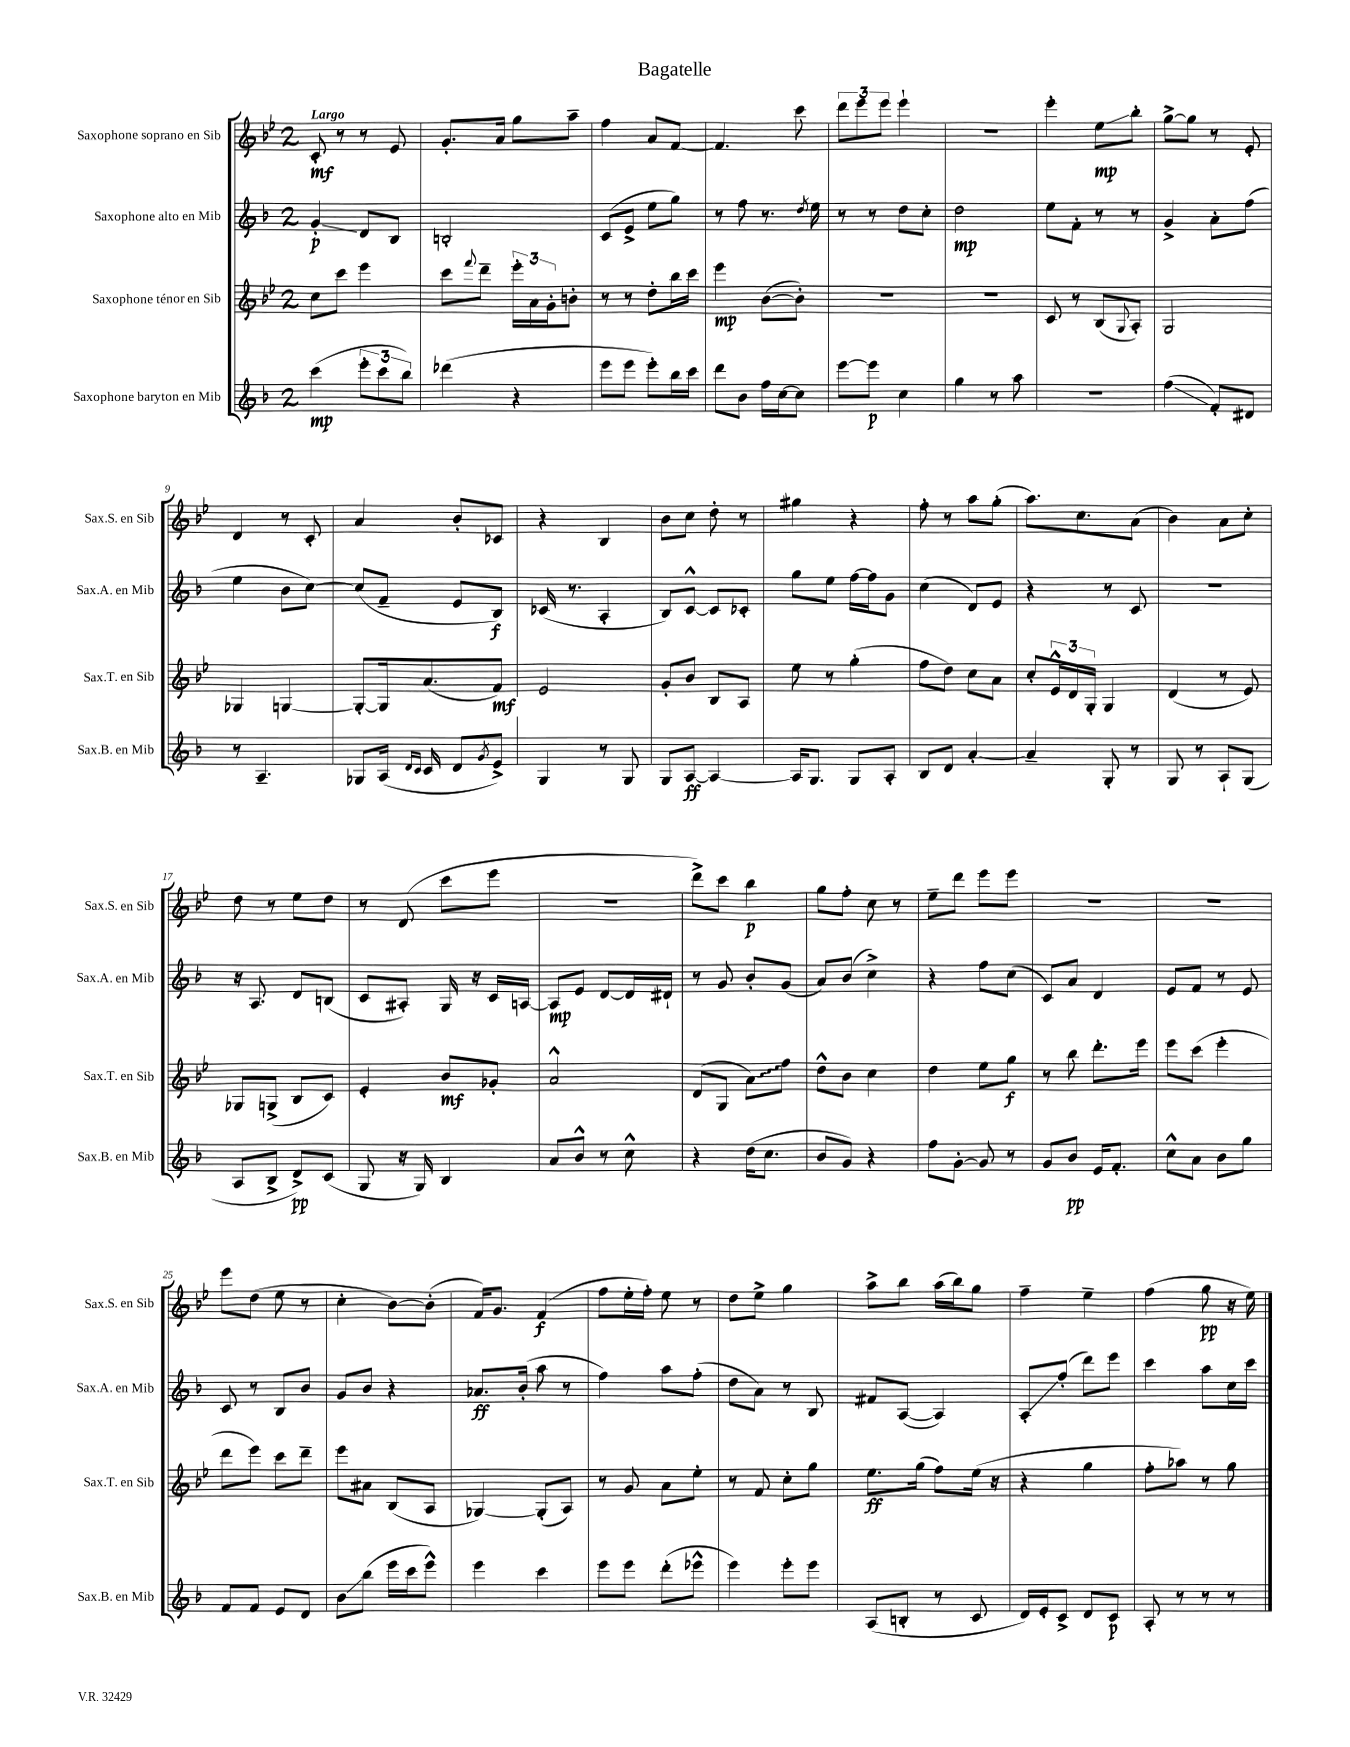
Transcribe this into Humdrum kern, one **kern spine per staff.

**kern	**kern	**kern	**kern
*staff4	*staff3	*staff2	*staff1
*clefG2	*clefG2	*clefG2	*clefG2
*k[b-]	*k[b-e-]	*k[b-]	*k[b-e-]
*M2/4	*M2/4	*M2/4	*M2/4
(4ccc\	8cc\L	4g'/	8c'/
.	8ccc\J	.	8r
12eee'\L	4eee-\	8d/L	8r
12ccc\	.	.	.
.	.	8B-/J	8e-/
12bb-\J)	.	.	.
=	=	=	=
(4ddd-\	8ccc\L	2B'/	8.g'/L
.	8qqfff/	.	.
.	8ddd~\J	.	.
.	.	.	16a/Jk
4r	24eee-'\LL	.	8gg\L
.	24a\	.	.
.	24g'\J	.	.
.	8b'\J	.	8aa~\J
=	=	=	=
8eee\L	8r	(8c/L	4ff\
8eee\J	8r	8e^/J	.
8eee'\L)	8dd'\L	8ee\L	8a/L
16bb-\L	16bb-\L	8gg\J)	[8f/J
16ccc\JJ	16ccc\JJ	.	.
=	=	=	=
8ddd\L	4eee-\	8r	4.f/]
8b-\J	.	8ff\	.
16ff\LL	([8b-\L	8.r	.
[16cc\J	.	.	.
8cc\]J	8b-'\]J)	.	8ccc\
.	.	8qdd/	.
.	.	16ee\	.
=	=	=	=
[8eee\L	2r	8r	12ddd\L
.	.	.	12eee-\
8eee\]J	.	8r	.
.	.	.	12eee-\J
4cc\	.	8dd\L	4eee-`\
.	.	8cc'\J	.
=	=	=	=
4gg\	2r	2dd\	2r
8r	.	.	.
8aa\	.	.	.
=	=	=	=
2r	8c/	8ee\L	4eee-'\
.	8r	8f'\J	.
.	(8B-/L	8r	8ee-\L
.	8qqG/	.	.
.	8A'/J)	8r	8bb-'\J
=	=	=	=
(4ff\	2G/	4g^/	[8gg^\L
.	.	.	8gg\]J
8f'/L)	.	8a'\L	8r
8d#/J	.	(8ff\J	8e-'/
=	=	=	=
8r	4G-/	4ee\	4d/
4.A~/	.	.	.
.	[4G/	8b-\L	8r
.	.	[8cc\J)	8c'/
=	=	=	=
8G-/L	8G'/_L	(8cc/]L	4a/
(16A/Jk	16G/]k	8f~/J	.
16qqd/LL	.	.	.
16qqc/JJ	.	.	.
16c/	(8.a/	.	.
8d/L	.	8e/L	8b-'/L
8qg/	.	.	.
8e^/J)	8f/J)	8B-/J)	8c-/J
=	=	=	=
4G/	2e-/	(16c-/	4r
.	.	8.r	.
8r	.	4A'/	4B-/
8G/	.	.	.
=	=	=	=
8G/L	8g'/L	8B-/L)	8b-\L
[8A/J	8b-/J	[8c^^/J	8cc\J
4A/_	8B-/L	8c/]L	8dd'\
.	8A/J	8c-'/J	8r
=	=	=	=
16A/]LK	8ee-\	8gg\L	4gg#\
8.G/J	.	.	.
.	8r	8ee\J	.
8G/L	(4gg'\	[16ff\LL	4r
.	.	16ff\]J	.
8A'/J	.	8g\J	.
=	=	=	=
8B-/L	8ff\L	(4cc\	8ff'\
8d/J	8dd\J)	.	8r
[4a'/	8cc\L	8d/L)	8aa\L
.	8a\J	8e/J	(8gg'\J
=	=	=	=
4a~/]	8cc'/L	4r	8.aa\L)
.	24e-^^/L	.	.
.	24d/	.	.
.	.	.	8.cc\
.	24G'/JJ	.	.
8G'/	4G/	8r	.
8r	.	8c/	(8a\J
=	=	=	=
8G/	(4d/	2r	4b-\)
8r	.	.	.
8A`/L	8r	.	8a\L
(8G/J	8e-/)	.	8cc'\J
=	=	=	=
8A/L	8G-/L	16r	8dd\
.	.	8.A/	.
8B-^/J	(8G^/J	.	8r
8d^/L)	8B-/L	8d/L	8ee-\L
(8c/J	8c/J)	(8B/J	8dd\J
=	=	=	=
8G/	4e-'/	8c/L	8r
16r	.	8A#'/J)	(8d/
16G/)	.	.	.
4B-/	8b-/L	16G/	8ccc\L
.	.	16r	.
.	8g-'/J	16c/LL	8eee-\J
.	.	[16A/JJ	.
=	=	=	=
8a/L	2a^^/	8A/]L	2r
8b-^^/J	.	8e/J	.
8r	.	[8d/L	.
8cc^^\	.	16d/]L	.
.	.	16d#`/JJ	.
=	=	=	=
4r	(8d/L	8r	8ddd^\L)
.	8G/J	8g/	8ccc\J
(16dd\LK	8a\L)	8b-'/L	4bb-\
8.cc\J	.	.	.
.	8ff\J	(8g/J	.
=	=	=	=
8b-/L	8dd^^\L	8a/L)	8gg\L
8g/J)	8b-\J	(8b-/J	8ff'\J
4r	4cc\	4cc^\)	8cc\
.	.	.	8r
=	=	=	=
8ff\L	4dd\	4r	8ee-~\L
[8g'\J	.	.	8ddd\J
8g/]	8ee-\L	8ff\L	8eee-\L
8r	8gg\J	(8cc\J	8eee-\J
=	=	=	=
8g/L	8r	8c/L)	2r
8b-/J	8bb-\	8a/J	.
16e/LK	8.ddd'\L	4d/	.
8.f'/J	.	.	.
.	16eee-\Jk	.	.
=	=	=	=
8cc^^\L	8eee-\L	8e/L	2r
8a\J	(8ccc\J	8f/J	.
8b-\L	4eee-'\	8r	.
8gg\J	.	8e/	.
=	=	=	=
8f/L	8ddd\L	8c/	8eee-\L
8f/J	8eee-\J)	8r	(8dd\J
8e/L	8ccc\L	8B-/L	8ee-\
8d/J	8ddd~\J	8b-/J	8r
=	=	=	=
8b-\L	8eee-\L	8g/L	4cc'\
(8bb-\J	8a#\J	8b-/J	.
16eee\LL	(8B-/L	4r	[8b-\L)
16ccc\J	.	.	.
8eee^^\J)	8A/J	.	(8b-'\]J
=	=	=	=
4eee\	[4G-/)	8.a-/L	16f/LK)
.	.	.	8.g/J
.	.	(16b-'/Jk	.
4ccc\	(8G-'/]L	8aa\	(4f/
.	8A/J)	8r	.
=	=	=	=
8eee\L	8r	4ff\)	8ff\L
8eee\J	8g/	.	16ee-'\L
.	.	.	16ff'\JJ)
(8ddd'\L	8a\L	8aa\L	8ee-\
8eee-^^\J	8ee-'\J	(8ff'\J	8r
=	=	=	=
4eee\)	8r	8dd\L	8dd\L
.	8f/	8a\J)	8ee-^\J
8eee'\L	8cc'\L	8r	4gg\
8eee\J	8gg\J	8B-/	.
=	=	=	=
(8A/L	8.ee-\L	8f#/L	8aa^\L
8B'/J	.	([8A/J	8bb-\J
.	(16gg\Jk	.	.
8r	8ff\L)	4A/])	(16aa\LL
.	.	.	16bb-\J)
8c/	(16ee-\Jk	.	8gg\J
.	16r	.	.
=	=	=	=
16d/LL)	4r	8A'/L	4ff~\
16e'/J	.	.	.
8c^/J	.	(8ff'/J	.
8d/L	4gg\	8ddd\L)	4ee-~\
8c/J	.	8eee\J	.
=	=	=	=
8A'/	8ff'\L	4ccc\	(4ff\
8r	8aa-\J)	.	.
8r	8r	8aa\L	8gg\
8r	8gg\	16cc\L	16r
.	.	16ccc\JJ	16ee-\)
==	==	==	==
*-	*-	*-	*-
